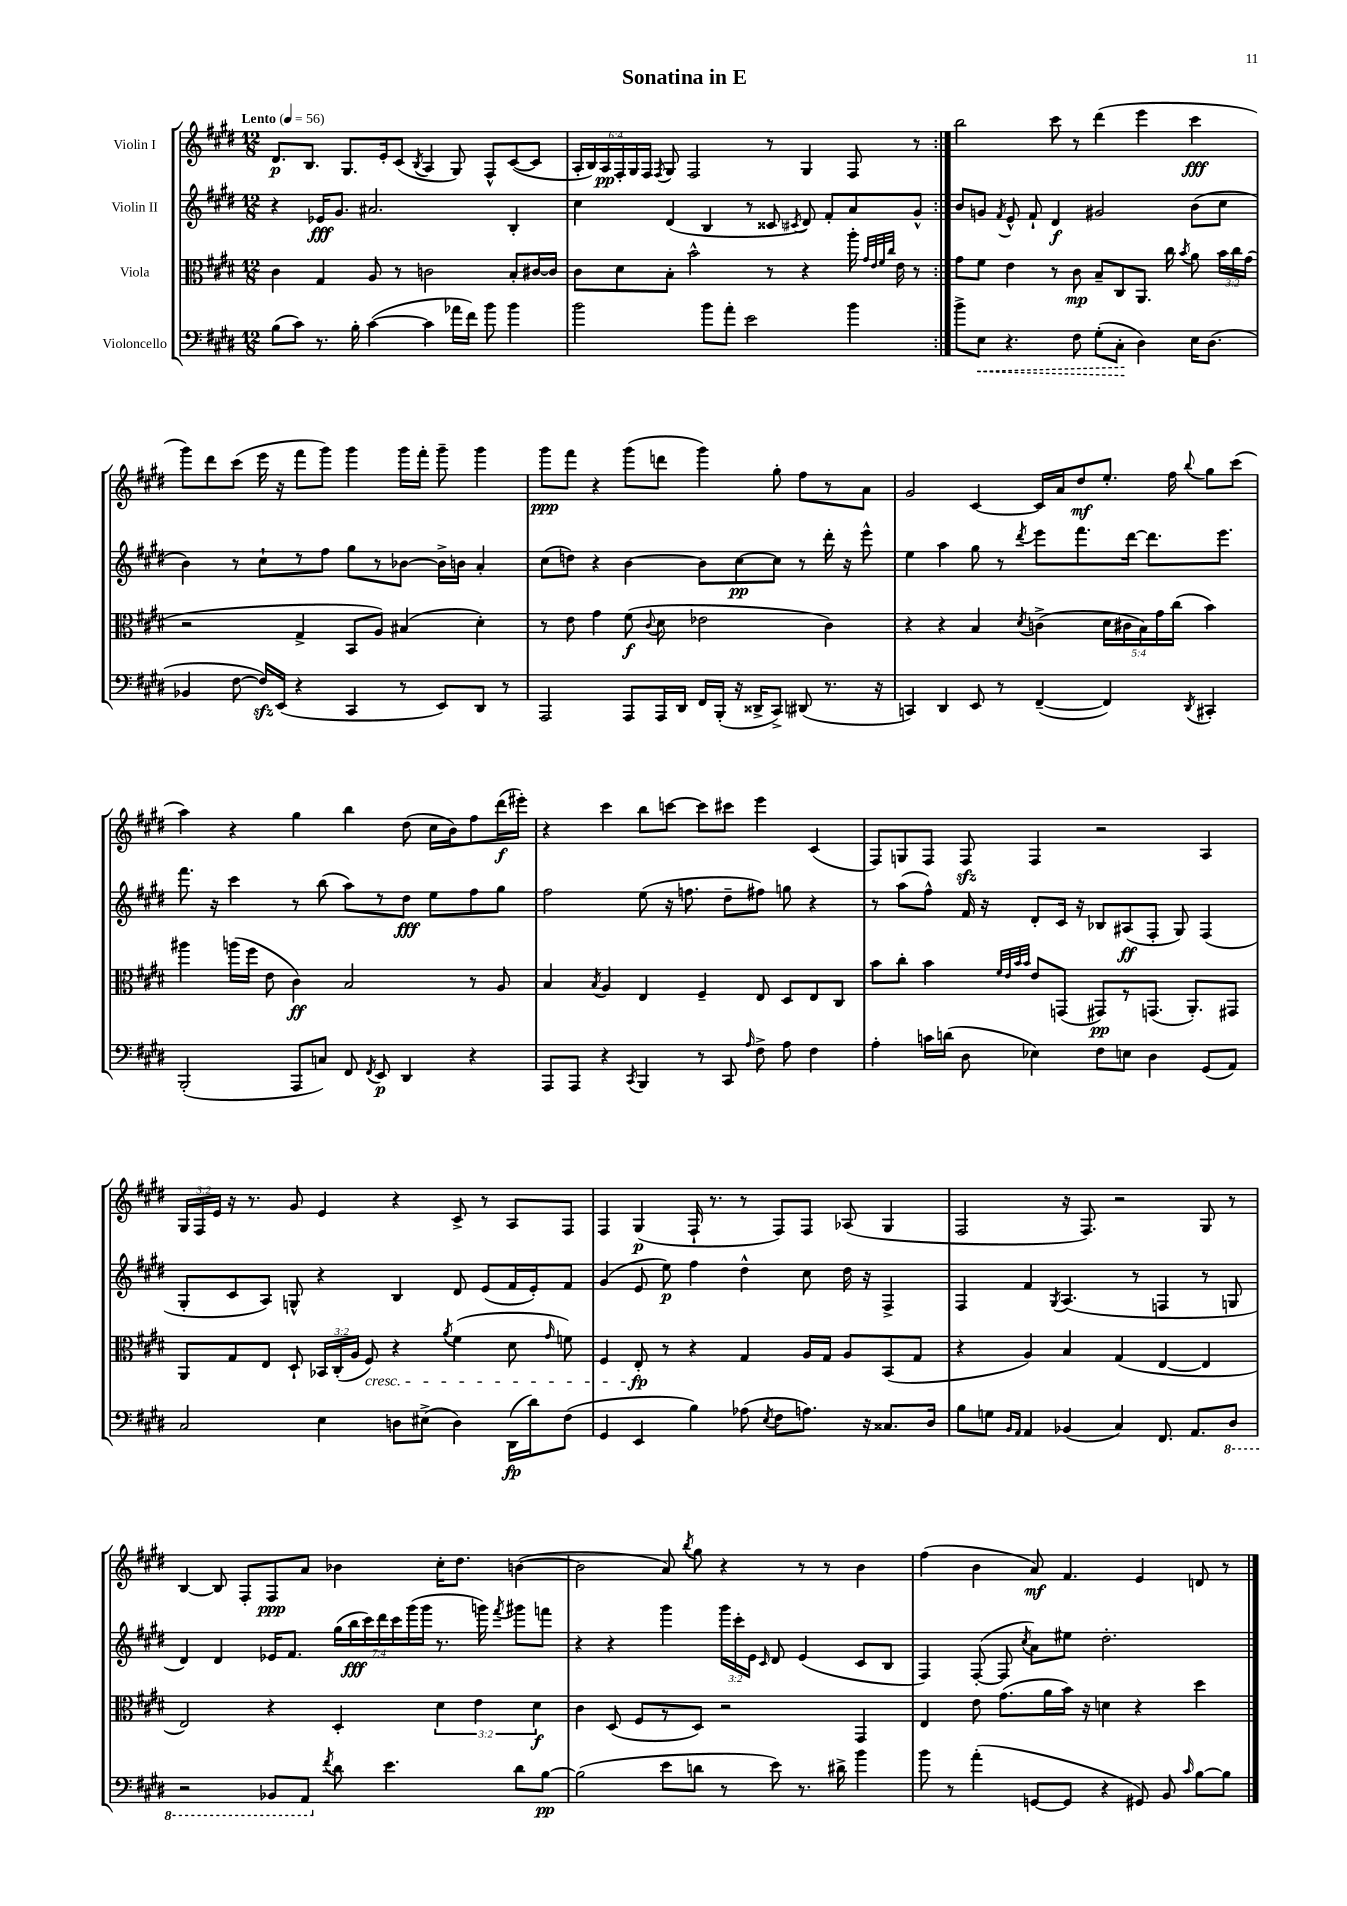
\header { title = "Sonatina in E" }
<<
\new StaffGroup <<
\new Staff = "s0" \with { instrumentName = "Violin I" } {
    \clef treble \key e \major \numericTimeSignature \time 12/8 \override Staff.TupletNumber.text = #tuplet-number::calc-fraction-text \tempo "Lento" 4 = 56
    \autoBeamOff \repeat volta 2 { dis'8.[\p b8.] gis8.[ e'16-. cis'8]( \acciaccatura { b8 } a4 gis8) fis8[-^ cis'8~( cis'8] |
    \tuplet 6/4 { a16[-. b16) a16\pp fis16-. gis16 fis16] } \acciaccatura { fis8 } gis8 fis2 r8 gis4 fis8 r8 | }
    b''2 cis'''8 r8 dis'''4( e'''4 cis'''4\fff |
    gis'''8[) dis'''8 cis'''8]( e'''16 r16 fis'''8[ gis'''8]) gis'''4 gis'''16[ fis'''16]-. gis'''8-- gis'''4 |
    gis'''8[\ppp fis'''8] r4 gis'''8[( d'''8] gis'''4) gis''8-. fis''8[ r8 a'8] |
    gis'2 cis'4~ cis'16[ a'16 dis''8\mf e''8.]-. fis''16 \appoggiatura { b''8 } gis''8[ cis'''8]( |
    a''4) r4 gis''4 b''4 dis''8( cis''16[ b'16) fis''8 dis'''16\f( eis'''16]-.) |
    r4 cis'''4 b''8[ c'''8]~ c'''8[ cis'''8] e'''4 cis'4( |
    fis8[) g8 fis8] fis8\sfz fis4 r2 a4 |
    \tuplet 3/2 { gis16[ fis16 e'16] } r16 r8. gis'8 e'4 r4 cis'8-> r8 a8[ fis8] |
    fis4 gis4\p( fis16-! r8. r8 fis8[) fis8] aes8( gis4 |
    fis2 r16 fis8.) r2 gis8 r8 |
    b4~ b8 fis8[-. fis8\ppp a'8] bes'4 cis''16[-. dis''8.] b'4~( |
    b'2 a'8) \acciaccatura { b''8 } gis''8 r4 r8 r8 b'4 |
    fis''4( b'4 a'8\mf) fis'4. e'4 d'8 r8 \bar "|." |
}
\new Staff = "s1" \with { instrumentName = "Violin II" } {
    \clef treble \key e \major \numericTimeSignature \time 12/8 \override Staff.TupletNumber.text = #tuplet-number::calc-fraction-text
    \autoBeamOff \repeat volta 2 { r4 ees'16[\fff gis'8.] ais'2. b4-. |
    cis''4 dis'4( b4 r8 cisis'8 \acciaccatura { cis'8 } dis'8) fis'8[-. a'8 gis'8]-^ | }
    b'8[ g'8] \acciaccatura { fis'8 } e'8-^ fis'8-! dis'4\f gis'2 b'8[( cis''8] |
    b'4) r8 cis''8[-! r8 fis''8] gis''8[ r8 bes'8]~ bes'16[-> b'16] a'4-. |
    cis''8[( d''8]) r4 b'4~ b'8[ cis''8~\pp cis''8] r8 dis'''16-. r16 e'''8-^ |
    e''4 a''4 gis''8 r8 \acciaccatura { dis'''8 } e'''8[ fis'''8. dis'''16]~ dis'''8.[ e'''8.] |
    fis'''8. r16 cis'''4 r8 b''8( a''8[) r8 dis''8]\fff e''8[ fis''8 gis''8] |
    fis''2 e''8( r16 f''8. dis''8[-- fis''8]) g''8 r4 |
    r8 a''8[( fis''8]-^) fis'16 r16 dis'8[-. cis'16] r16 bes8[ ais8\ff( fis8]-. gis8) fis4( |
    gis8[-. cis'8 a8]) g8-^ r4 b4 dis'8 e'8[( fis'16 e'16-.) fis'8] |
    gis'4( e'8 e''8\p) fis''4 dis''4-^ cis''8 dis''16 r16 fis4-> |
    fis4 fis'4 \acciaccatura { gis8 } a4.( r8 f4 r8 g8 |
    dis'4) dis'4 ees'16[ fis'8.] \tuplet 7/4 { gis''16[( b''16\fff cis'''16) dis'''16 cis'''16 gis'''16( gis'''16] } r8. g'''16) \acciaccatura { fis'''8 } gis'''8[ f'''8] |
    r4 r4 gis'''4 \tuplet 3/2 { gis'''16[ cis'''16-. e'16] } \grace { cis'16 } dis'8 e'4( cis'8[ b8] |
    fis4) fis8~-.( fis8 \acciaccatura { cis''8 } a'8[) eis''8] dis''2.-. \bar "|." |
}
\new Staff = "s2" \with { instrumentName = "Viola" } {
    \clef alto \key e \major \numericTimeSignature \time 12/8 \override Staff.TupletNumber.text = #tuplet-number::calc-fraction-text
    \autoBeamOff \repeat volta 2 { cis'4 gis4 a8 r8 c'2 b8[-. cis'16~ cis'16] |
    cis'8[ dis'8 b8]-. b'2-^ r8 r4 a''16-. \grace { gis'32[ e'32 fis'32 cis''32] } e'16 r8 | }
    gis'8[ fis'8] e'4 r8 cis'8\mp b8[-- cis8 a,8.] cis''16 \acciaccatura { b'8 } a'8 \tuplet 3/2 { b'16[ cis''16 gis'16]( } |
    r2 gis4-> b,8[ a8]) bis4( dis'4-.) |
    r8 e'8 gis'4 fis'8\f( \appoggiatura { cis'8 } dis'8 ees'2 cis'4) |
    r4 r4 b4 \acciaccatura { dis'8 } c'4->( \tuplet 5/4 { dis'16[ cis'16 b16) gis'16 cis''16]( } b'4) |
    ais''4 a''16[( fis''16] e'8 cis'4\ff) b2 r8 a8 |
    b4 \acciaccatura { b8 } a4 e4 fis4-- e8 dis8[ e8 cis8] |
    b'8[ cis''8]-. b'4 \grace { fis'32[ e'32 b'32 b'32] } e'8[ g,8]( gis,8[\pp) r8 g,8.]( a,8.[-.) gis,8] |
    a,8[ gis8 e8] dis8-! \tuplet 3/2 { bes,16[ cis16-.( a16] } fis8\cresc) r4 \acciaccatura { a'8 } fis'4( dis'8 \grace { gis'16 } f'8) |
    fis4 e8-.\fp\! r8 r4 gis4 a16[ gis16] a8[ b,8( gis8] |
    r4 a4) b4 gis4( e4~ e4 |
    e2) r4 dis4-. \tuplet 3/2 { dis'4 e'4 dis'4\f } |
    cis'4 dis8( fis8[ r8 dis8]) r2 gis,4 |
    e4 e'8 gis'8.[( a'16 b'16]) r16 d'4 r4 dis''4 \bar "|." |
}
\new Staff = "s3" \with { instrumentName = "Violoncello" } {
    \clef bass \key e \major \numericTimeSignature \time 12/8
    \autoBeamOff \repeat volta 2 { b8[( cis'8]) r8. b16-. cis'4~( cis'4 aes'16[ fis'16]) b'8 b'4 |
    b'2 b'8[ a'8]-. e'2 b'4 | }
    b'8[-> \once \override Hairpin.style = #'dashed-line e8]\< r4. fis8 gis8[-.( cis8]-.\! dis4) e16[ dis8.]( |
    bes,4 fis8~ fis16[\sfz) e,16]( r4 cis,4 r8 e,8[) dis,8] r8 |
    a,,2 a,,8[ a,,16 dis,16] fis,16[ b,,16]-.( r16 disis,16[-> cis,8]->) dis,8( r8. r16 |
    c,4) dis,4 e,8 r8 fis,4~--( fis,4) \acciaccatura { dis,8 } cis,4-. |
    b,,2-.( a,,8[ c8]) fis,8 \acciaccatura { fis,8 } e,8\p dis,4 r4 |
    a,,8[ a,,8] r4 \acciaccatura { cis,8 } b,,4 r8 cis,8 \grace { a16 } fis8-> a8 fis4 |
    a4-. c'16[ d'16]( dis8 ees4) fis8[ e8] dis4 gis,8[( a,8]) |
    cis2 e4 d8[ eis8]->( d4) dis,16[\fp( dis'16) fis8]( |
    gis,4 e,4 b4) aes8( \acciaccatura { e8 } fis8[ a8.]) r16 cisis8.[ dis16] |
    b8[ g8] \grace { b,16[ a,16] } a,4 bes,4( cis4) fis,8. a,8.[ \ottava #-1 dis,8] |
    r2 bes,,8[ a,,8] \ottava #0 \acciaccatura { fis'8 } dis'8 e'4. dis'8[ b8]~\pp |
    b2( e'8[ d'8] r8 e'8) r8. dis'16-> b'4 |
    b'8 r8 a'4-.( g,8[~ g,8] r4 gis,8) b,8 \grace { cis'16 } b8[~ b8] \bar "|." |
}
>>
>>
\layout { \context { \Score \remove "Bar_number_engraver" } }
